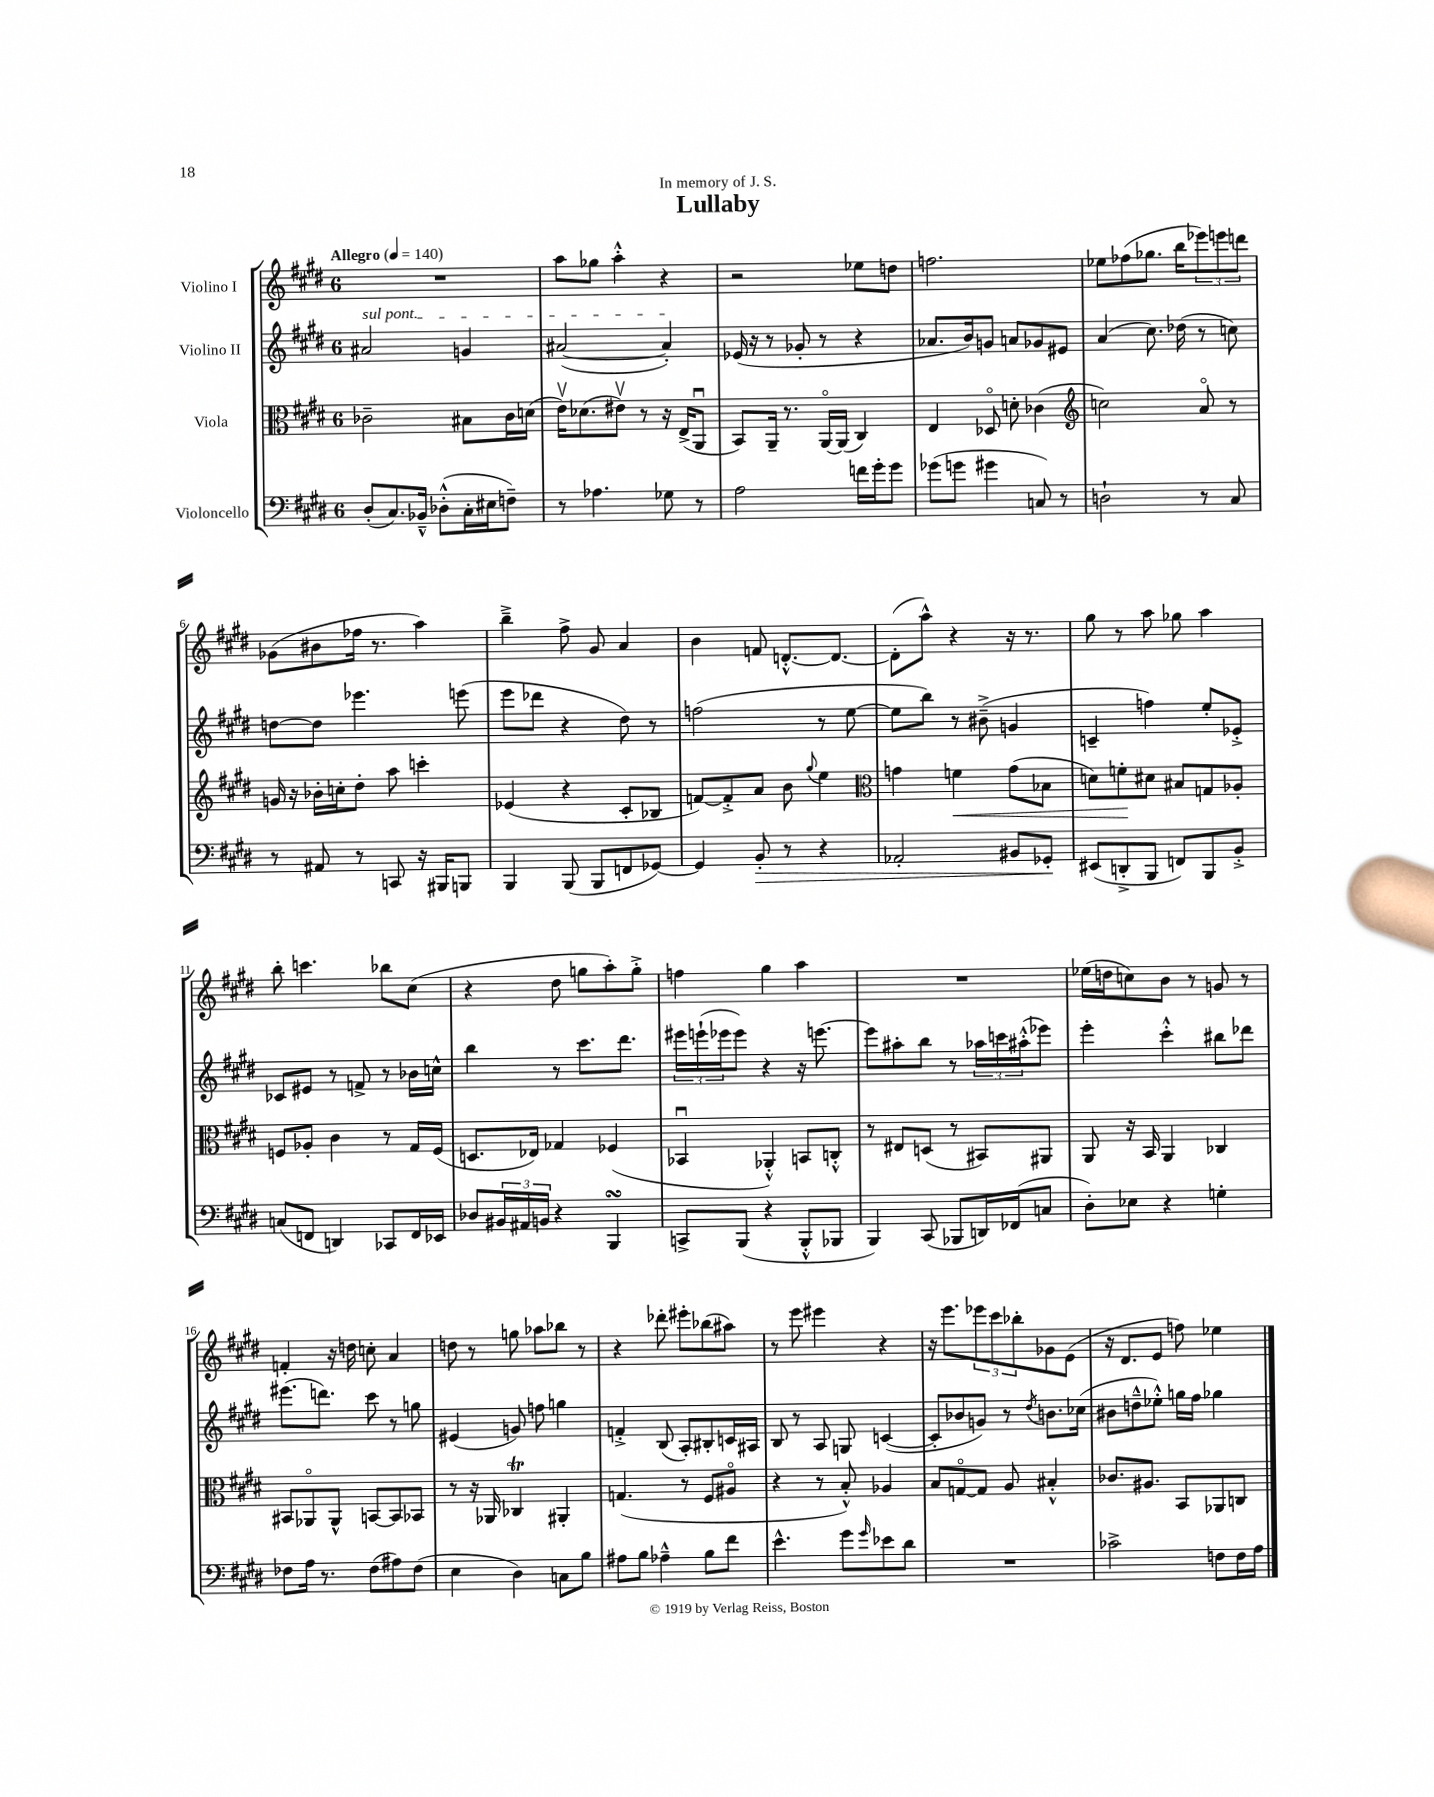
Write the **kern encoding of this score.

**kern	**kern	**kern	**kern
*staff4	*staff3	*staff2	*staff1
*clefF4	*clefC3	*clefG2	*clefG2
*k[f#c#g#d#]	*k[f#c#g#d#]	*k[f#c#g#d#]	*k[f#c#g#d#]
*M6/8	*M6/8	*M6/8	*M6/8
*MM140	*MM140	*MM140	*MM140
(8D#'	2c-~	2a#	2.r
8.C#)	.	.	.
16BB-~^^	.	.	.
(8D-'^^	.	.	.
16C#'	8B#	4g	.
16E#	.	.	.
8F~)	16c-	.	.
.	(16d	.	.
=	=	=	=
8r	16ev)	([2a#	8aa
.	(8.d-	.	.
4.A-	.	.	8gg-
.	8e#v)	.	4aa'^^
.	8r	.	.
8G-	16r	4a#'])	4r
.	(16E^	.	.
8r	8AAu	.	.
=	=	=	=
2A	8BB)	(16e-	2r
.	.	16r	.
.	16AA~	8r	.
.	8.r	.	.
.	.	8g-'	.
.	[16AAo	8r	.
.	(16AA]	.	.
16f	4C#)	4r	8ee-
16g#'	.	.	.
8g#	.	.	8dd
=	=	=	=
(8g-	4E	8.a-	2.ff
8g	.	.	.
.	.	16b)	.
4g#	8D-o	8g	.
.	8d'	8a	.
8C)	(4c-	8g-	.
8r	.	8e#	.
=	=	=	=
*	*clefG2	*	*
2D`	2cc)	(4a	8ee-
.	.	.	(8ff-
.	.	8.cc#)	8.gg-
.	.	(16dd-	16bb
8r	8ao	8r	12eee-)
.	.	.	12eee
8C#	8r	8cc)	.
.	.	.	12ddd
=	=	=	=
8r	16g	[8dd	(8g-
.	16r	.	.
8AA#	16b-'	8dd]	8b#
.	16cc'	.	.
8r	8dd#'	4.eee-	16ff-
.	.	.	8.r
8CC	8aa	.	.
16r	4ccc'	.	4aa)
16BBB#	.	.	.
8BBB	.	(8eee	.
=	=	=	=
4BBB	(4e-	8eee	4bb~^
.	.	8ddd-	.
(8BBB	4r	4r	8ff#^
8BBB	.	.	8g#
8FF	8c#'	8dd#)	4a
[8GG-)	8B-	8r	.
=	=	=	=
4GG-]	[8f)	(2ff	4b
.	8f'^]	.	.
8BB'	8a	.	8f
8r	8b	.	[8.d'^^
.	8qqgg#	.	.
4r	4ee	8r	.
.	.	.	8.d_
.	.	[8ee	.
=	=	=	=
*	*clefC3	*	*
2AA-'	4g	8ee]	(8d']
.	.	8bb)	8aa^^)
.	4f	8r	4r
.	.	(8b#~^	.
8BB#	(8g	4g	16r
.	.	.	8.r
8GG-'	8B-	.	.
=	=	=	=
(8EE#	8d)	4c~	8gg#
8DD'^	8f'	.	8r
8BBB	8d#	4ff)	8aa
8FF)	8B#	.	8gg-
8BBB	8G	8ee'	4aa
8BB'^	8A-'	8e-'^	.
=	=	=	=
(8C	8F	8c-	8bb'
8FF	8A-'	8e#	4.ccc
4DD)	4c#	8r	.
.	.	8f^	.
8CC-	8r	8r	8bb-
16FF	16G#	16b-	(8cc#
16EE-	(16F	16cc^^	.
=	=	=	=
8D-	8.D	4bb	4r
24BB#	.	.	.
24AA#	.	.	.
.	16E-)	.	.
24BB	.	.	.
4r	4G-	8r	8dd#
.	.	8.ccc#	8gg
4BBB	(4F-	.	8aa')
.	.	8.ddd#	.
.	.	.	8gg'^
=	=	=	=
8CC^	4BB-u	24eee#	4ff
.	.	(24eee`	.
.	.	24eee-	.
(8BBB	.	8eee-)	.
4r	4AA-'^^)	4r	4gg#
8BBB'^^	8BB	16r	4aa
.	.	[8.eee	.
8BBB-	8C'^^	.	.
=	=	=	=
4BBB)	8r	8eee]	2.r
.	8E#	8aa#'	.
(8CC#	(8D	8bb	.
8BBB-	8r	8r	.
16DD)	8BB#)	24aa-	.
.	.	24ccc	.
(16FF-	.	.	.
.	.	(24aa#'^^	.
8C	8AA#	8eee-)	.
=	=	=	=
8D#')	8AA	4eee'	(16ee-
.	.	.	16dd
8E-	16r	.	8cc)
.	16BB	.	.
4r	4AA	4ccc#'^^	8b
.	.	.	8r
4G'	4C-	8bb#	8g
.	.	8ddd-	8r
=	=	=	=
8F-	8BB#	(8.eee#	4f'
16A	8AA-o	.	.
8.r	.	8.ddd)	.
.	8AA-^^	.	16r
.	.	.	16dd
(8F-	[8BB	8ccc#	8cc'
8A#)	8BB]	8r	4a
(8F-	8BB-	8gg	.
=	=	=	=
4E	8r	(4e#	8dd
.	16r	.	8r
.	16AA-	.	.
4D#)	4C-	8g)	8gg
.	.	8ff	8aa-
8C	4AA#'	4gg	8bb-
8B	.	.	8r
=	=	=	=
8A#	(4.G	4f'^	4r
8B	.	.	.
4A-~^^	.	(8B	8ddd-'
.	8r	8A')	8eee#'
8B	8F#	8B#'	(8bb-
8f#	8A#o	16c	8aa#)
.	.	16A#	.
=	=	=	=
4.e^^	4r	8B	8r
.	.	8r	8eee
.	8r	8A	4eee#
8g#	8B'^^)	8G	.
16qqg#	.	.	.
8e-	4A-	([4c	4r
8d#	.	.	.
=	=	=	=
2.r	8B	8c']	16r
.	.	.	8.eee
.	[8Go	8b-	.
.	8G]	8g)	12eee-
.	.	.	12ccc#
.	8A	8r	.
.	.	.	12bb-'
.	.	8qdd#	.
.	4B#'^^	8.b	8g-
.	.	.	(8e
.	.	(16cc-	.
=	=	=	=
2c-^	8.c-	8b#	16r
.	.	.	8.d#
.	.	8dd~^^	.
.	8.A#	.	.
.	.	8ee-'^^)	8e
.	8BB	16gg	8ff)
.	.	16ff#	.
8F	8AA-	4gg-	4ee-
16F	8C	.	.
16A	.	.	.
==	==	==	==
*-	*-	*-	*-
